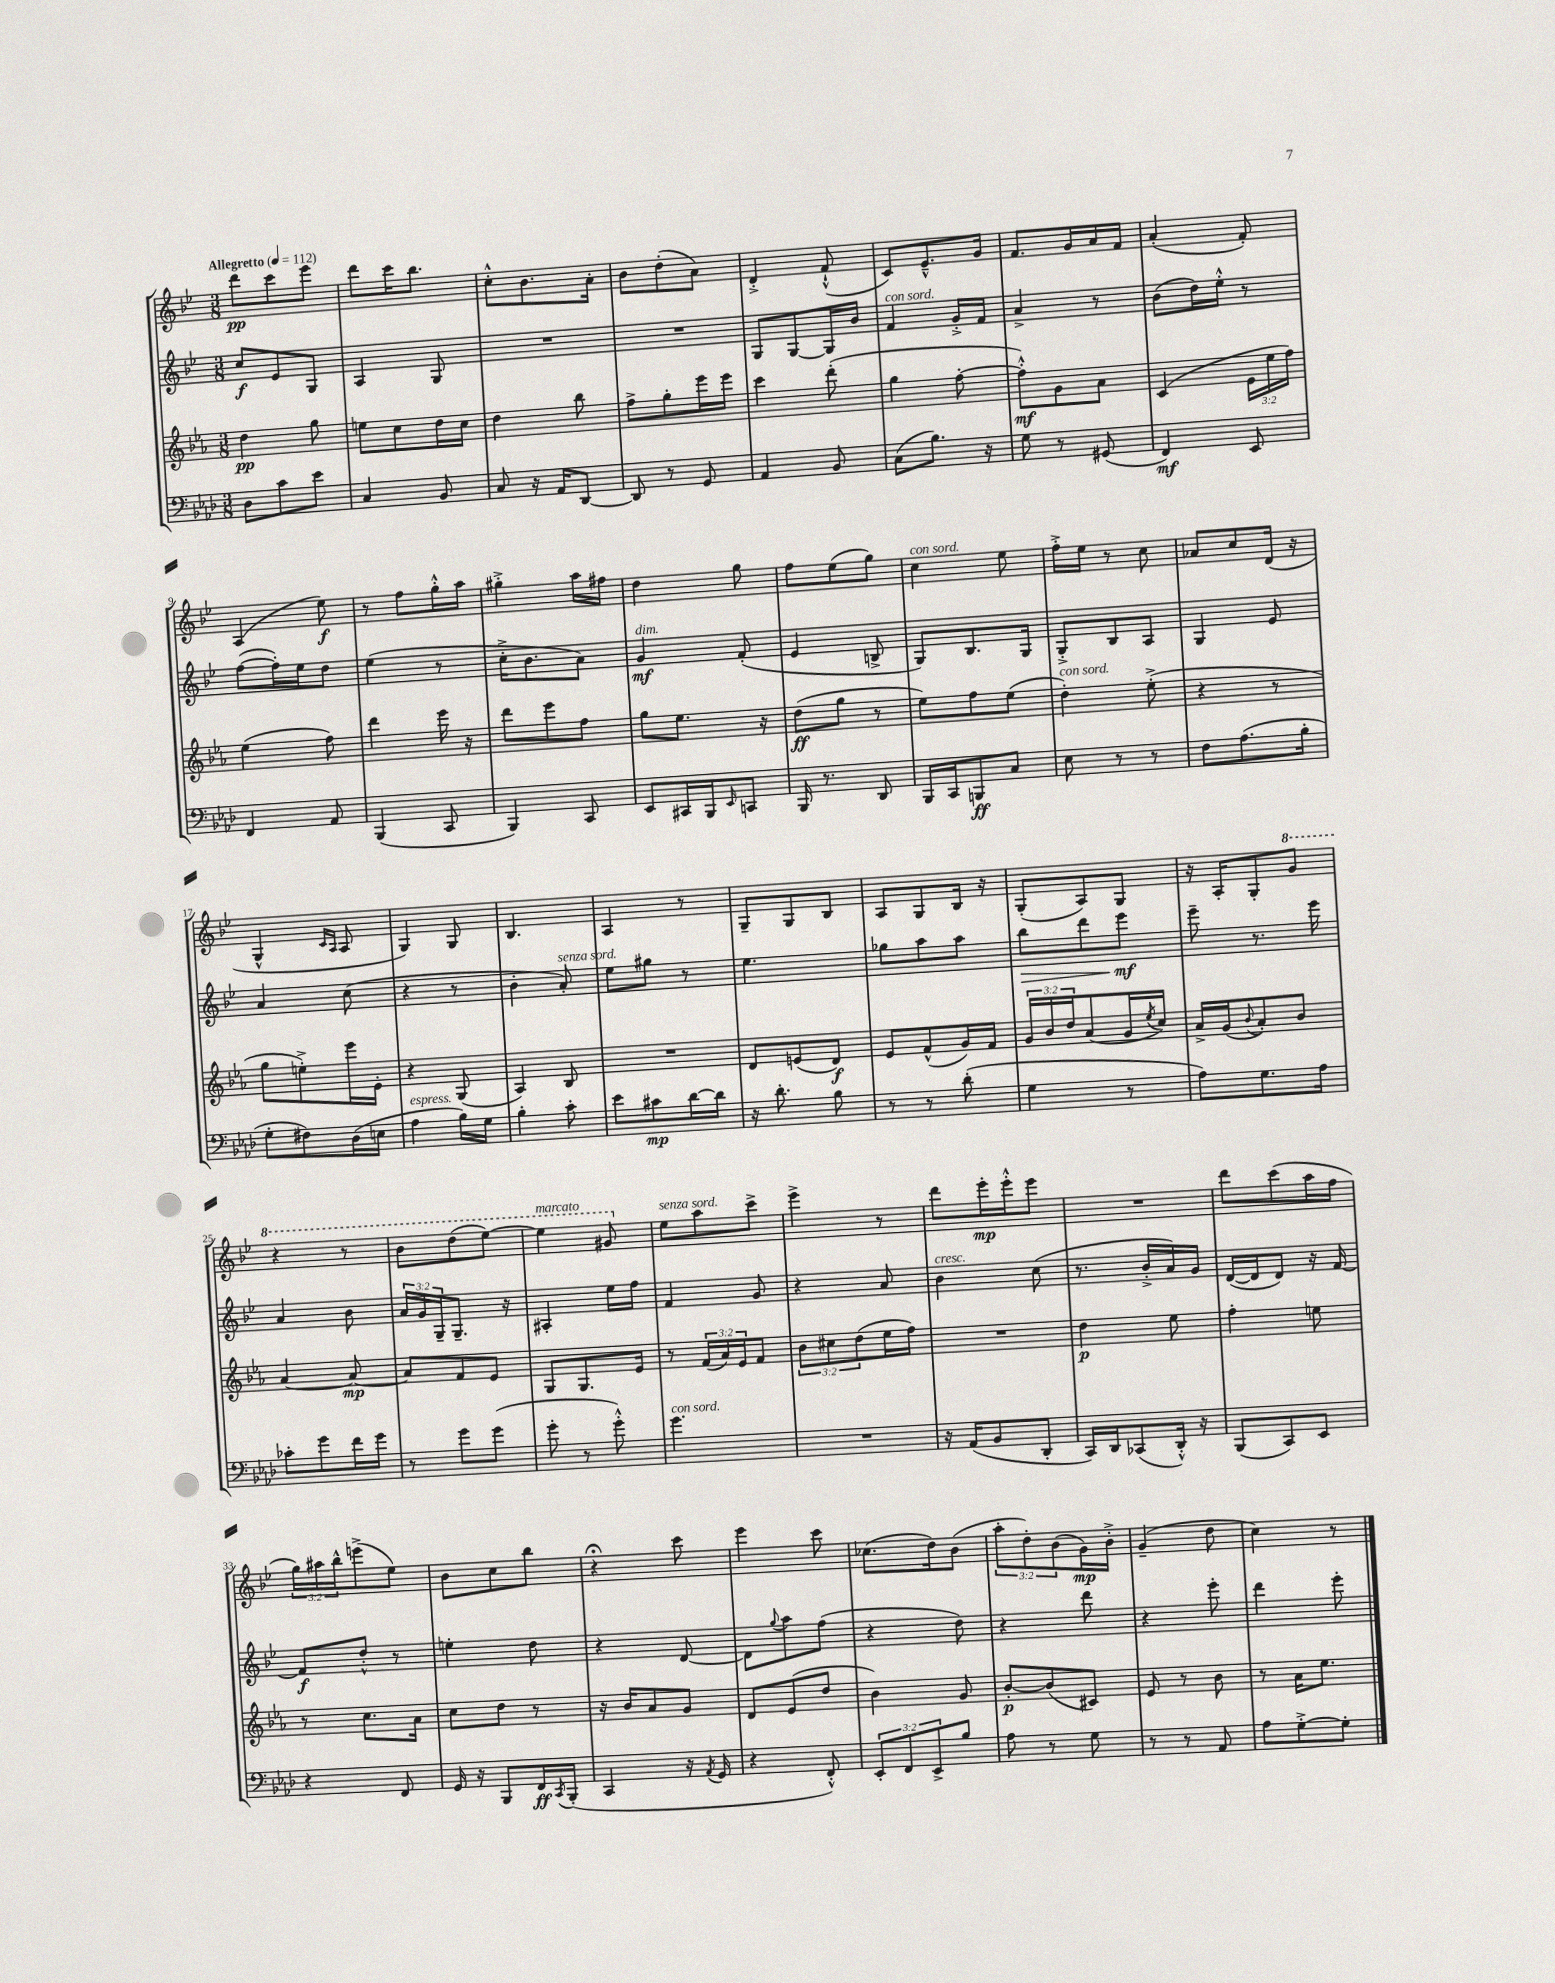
<<
\new StaffGroup <<
\new Staff = "s0" {
    \clef treble \key bes \major \numericTimeSignature \time 3/8 \override Staff.TupletNumber.text = #tuplet-number::calc-fraction-text \tempo "Allegretto" 4 = 112
    d'''8\pp c'''8 ees'''8 |
    d'''8 c'''16 bes''8. |
    c''8-.-^ bes'8. a'16-. |
    bes'8 d''8-.( a'8) |
    d'4-.-> f'8-!-^( |
    c'8) ees'8.---^ g'16 |
    f'8. g'16 a'16 f'16 |
    a'4-.( f'8-.) |
    a4( ees''8\f) |
    r8 f''8 g''16-.-^ a''16 |
    gis''4-.-> a''16 fis''16 |
    d''4 g''8 |
    f''8 ees''8( g''8) |
    c''4^\markup { \italic "con sord." } ees''8 |
    f''16-.-> ees''16 r8 c''8 |
    aes'8 c''8 d'16( r16 |
    g4-^ \grace { c'16 a16 } a8 |
    g4) g8 |
    bes4. |
    a4 r8 |
    g8-- g8 bes8 |
    a8 g8 bes16 r16 |
    g8-.( a8) g8 |
    r16 a16-. g8-. \ottava #1 g''8 |
    r4 r8 |
    bes''8 d'''8( ees'''8~) |
    ees'''4^\markup { \italic "marcato" } gis''8 \ottava #0 |
    ees''8^\markup { \italic "senza sord." } a''8 c'''8-> |
    ees'''4-> r8 |
    d'''8 ees'''16-.\mp ees'''16-.-^ ees'''8 |
    R4. |
    d'''8 c'''8( a''16 f''16 |
    \tuplet 3/2 { g''16) ais''16 bes''16-^ } e'''8->( ees''8) |
    bes'8 c''8 bes''8 |
    r4\fermata c'''8 |
    ees'''4 c'''8 |
    ces''8.( d''16) bes'8( |
    \tuplet 3/2 { a''8-. d''8-.) bes'8( } g'16\mp) bes'16-.-> |
    g'4--( d''8 |
    c''4) r8 \bar "|." |
}
\new Staff = "s1" {
    \clef treble \key bes \major \numericTimeSignature \time 3/8 \override Staff.TupletNumber.text = #tuplet-number::calc-fraction-text
    c''8\f ees'8 g8 |
    a4 g8 |
    R4. |
    R4. |
    g8 g8~ g16 bes'16 |
    f'4^\markup { \italic "con sord." } g'16-.-> f'16 |
    a'4-> r8 |
    bes'8( d''16) ees''16-.-^ r8 |
    f''8~( f''16-.) ees''16 d''8 |
    ees''4( r8 |
    c''16-.-> bes'8. a'8) |
    g'4\mf^\markup { \italic "dim." } f'8-.( |
    ees'4 b8-> |
    g8) bes8. g16 |
    g8-.-> bes8 a8 |
    g4 ees'8 |
    a'4 c''8( |
    r4 r8 |
    bes'4-. a'8-.^\markup { \italic "senza sord." }) |
    ees''8 gis''8 r8 |
    ees''4. |
    ges''8 a''8 a''8 |
    bes''8\> d'''8 ees'''8\mf\! |
    ees'''8-- r8. ees'''16 |
    a'4 bes'8 |
    \tuplet 3/2 { a'16 g'16 g16-- } g8.-- r16 |
    ais4-. ees''16 f''16 |
    f'4 g'8 |
    r4 a'8 |
    bes'4^\markup { \italic "cresc." } c''8( |
    r8. bes'16-.-> a'16) g'16 |
    d'16~( d'16 d'8) r16 f'16~ |
    f'8\f d''8-.-^ r8 |
    e''4-. d''8 |
    r4 d'8~ |
    d'8 \appoggiatura { g''8 } a''8 f''8( |
    r4 d''8) |
    r4 d'''8 |
    r4 ees'''8-. |
    d'''4 ees'''8-. \bar "|." |
}
\new Staff = "s2" {
    \clef treble \key ees \major \numericTimeSignature \time 3/8 \override Staff.TupletNumber.text = #tuplet-number::calc-fraction-text
    d''4\pp g''8 |
    e''8 c''8 d''16 c''16 |
    d''4 bes''8 |
    f''8-> g''8-. ees'''16 ees'''16 |
    c'''4 d'''8-.( |
    g''4 f''8~-. |
    f''8-.-^\mf) g'8 aes'8 |
    c'4( \tuplet 3/2 { ees'16 ees''16 f''16) } |
    ees''4( f''8) |
    d'''4 ees'''16 r16 |
    d'''8 ees'''8 f''8 |
    g''8 ees''8. r16 |
    d''8\ff( g''8 r8 |
    ees''8) f''8 ees''8( |
    d''4-.^\markup { \italic "con sord." }) ees''8-.->( |
    r4 r8 |
    g''8 e''8-.->) ees'''16 ees'16-. |
    r4 g8( |
    aes4) bes8 |
    R4. |
    d'8 e'8( d'8\f) |
    ees'8 f'8-^( g'16) f'16 |
    \tuplet 3/2 { g'16 bes'16 d''16 } aes'8( g'16 \acciaccatura { ees''8 } c''16) |
    aes'16-> g'16( \appoggiatura { bes'8 } aes'8-.) bes'8 |
    aes'4~ aes'8~\mp |
    aes'8 f'8 ees'8 |
    g8 g8. ees'16 |
    r8 \tuplet 3/2 { f'16( aes'16) ees'16 } f'8 |
    \tuplet 3/2 { bes'8 cis''8 d''8( } ees''16 f''16) |
    R4. |
    d''4\p ees''8 |
    f''4-. e''8 |
    r8 c''8. aes'16 |
    c''8 d''8 r8 |
    r16 bes'16 aes'8 g'8 |
    d'8 ees'8( d''8 |
    bes'4) g'8 |
    bes'8~-.\p bes'8( cis'8) |
    ees'8 r8 bes'8 |
    r8 aes'16 ees''8. \bar "|." |
}
\new Staff = "s3" {
    \clef bass \key aes \major \numericTimeSignature \time 3/8 \override Staff.TupletNumber.text = #tuplet-number::calc-fraction-text
    des8 c'8 ees'8 |
    c4 bes,8 |
    c8 r16 aes,16 des,8~ |
    des,8 r8 g,8 |
    aes,4 bes,8 |
    c8( bes8.) r16 |
    g8 r8 gis,8( |
    f,4\mf) ees,8 |
    f,4 aes,8 |
    bes,,4( c,8 |
    bes,,4) c,8 |
    ees,8 cis,16 bes,,16 \grace { ees,16 } c,8 |
    bes,,16 r8. des,8 |
    bes,,16 c,16 b,,8\ff c8 |
    ees8 r8 r8 |
    f8 aes8.( bes16-. |
    g8-. fis8) des16( e16 |
    aes4^\markup { \italic "espress." } bes16) g16 |
    bes4-. c'8-. |
    ees'8 cis'8\mp des'16~ des'16 |
    r16 des'8.-. bes8 |
    r8 r8 des'8-.( |
    g4 r8 |
    aes8) g8. aes16 |
    ces'8-. g'8 f'16 g'16 |
    r8 g'8 g'8( |
    g'8-. r8 g'8-.-^) |
    g'4.^\markup { \italic "con sord." } |
    R4. |
    r16 aes,16( bes,8 des,8-. |
    c,16) des,16 ces,8( des,16-.-^) r16 |
    bes,,8( c,8) ees,8 |
    r4 f,8 |
    g,16 r16 bes,,8 f,16\ff \acciaccatura { c,8 } bes,,16-.( |
    c,4 r16 \acciaccatura { aes,8 } g,16 |
    r4 f,8-.-^) |
    \tuplet 3/2 { ees,8-. f,8 ees,8-> } bes8 |
    aes8 r8 g8 |
    r8 r8 aes,8 |
    aes8 g8~-.-> g8-. \bar "|." |
}
>>
>>
